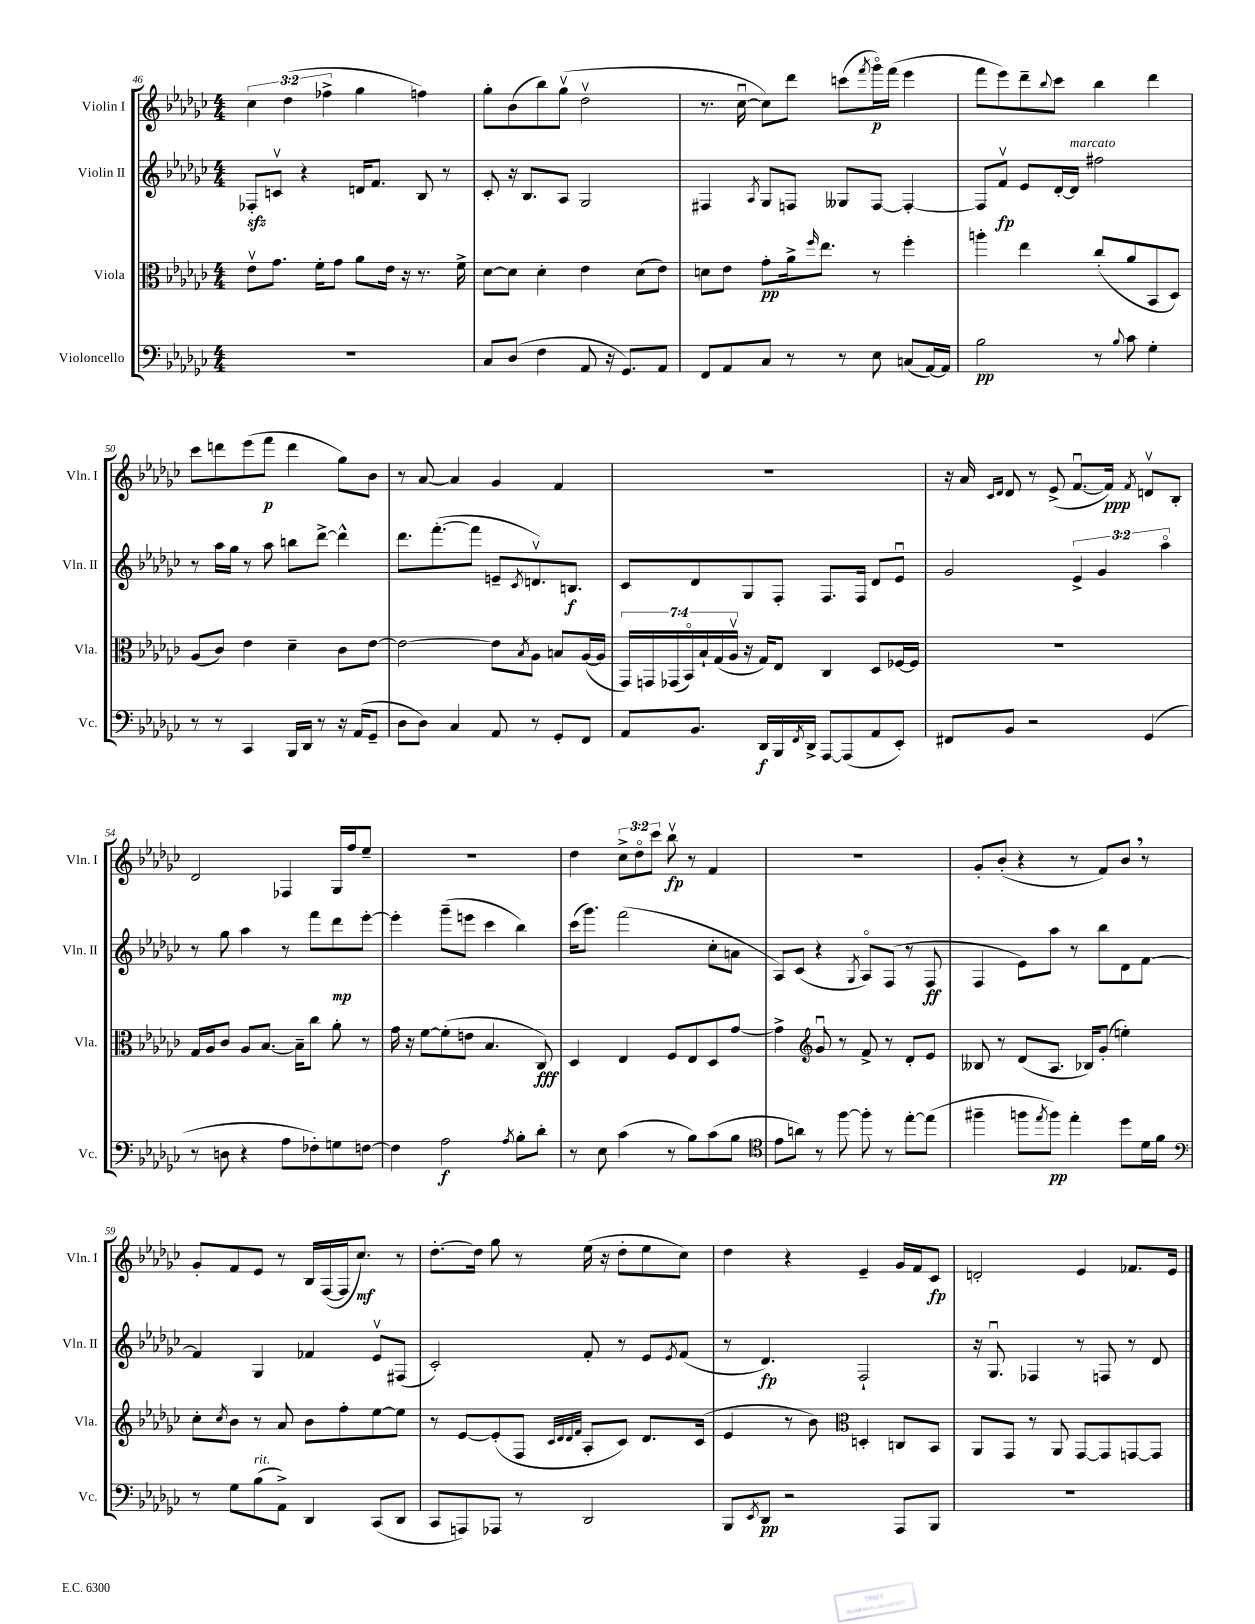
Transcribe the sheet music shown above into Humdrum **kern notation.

**kern	**kern	**kern	**kern
*staff4	*staff3	*staff2	*staff1
*clefF4	*clefC3	*clefG2	*clefG2
*k[b-e-a-d-g-c-]	*k[b-e-a-d-g-c-]	*k[b-e-a-d-g-c-]	*k[b-e-a-d-g-c-]
*M4/4	*M4/4	*M4/4	*M4/4
1r	8e-v	8F-'	6cc-
.	8.g-	8cv	.
.	.	.	(6dd-
.	.	4r	.
.	16f'	.	.
.	.	.	6ff-^
.	8g-	.	.
.	8a-	16d	4gg-
.	.	8.f	.
.	16e-	.	.
.	16r	.	.
.	8.r	8B-	4ff)
.	.	8r	.
.	16f^	.	.
=	=	=	=
8C-	[8d-	8c-'	8gg-'
(8D-	8d-]	16r	(8b-
.	.	8.B-	.
4F	4d-'	.	8bb-)
.	.	8A-	(8gg-v
8AA-	4e-	2G-	2dd-v
16r	.	.	.
8.GG-)	.	.	.
.	(8d-	.	.
8AA-	8e-)	.	.
=	=	=	=
8FF	8d	4F#	8.r
8AA-	8e-	.	.
.	.	.	[16cc-u
.	.	8qA-	.
8C-	8g-'	8G-	8cc-])
8r	16a-^	8F	8ddd-
.	16qqff	.	.
.	8.ee-	.	.
8r	.	8G--	(8ccc
.	.	.	8qfff
8E-	8r	[8F	16ggg-o)
.	.	.	(16fff
(8C	4ff'	4F'_	4eee-
[16AA-)	.	.	.
16AA-]	.	.	.
=	=	=	=
2B-	4aa'	8F]	8fff
.	.	8fv	8eee-)
.	4ee-	8e-	8ddd-~
.	.	.	8qqbb-
.	.	[16d-'	8ccc-
.	.	16d-]	.
8r	(8cc-'	2ff#	4bb-
8qqB-	.	.	.
8c-	8a-	.	.
4G-'	8BB-	.	4ddd-
.	8D-)	.	.
=	=	=	=
8r	(8A-	8r	8ccc-
8r	8c-)	16aa-	8ddd
.	.	16gg-	.
4CC-	4e-	8r	(8eee-
.	.	8aa-	8fff
16BBB-	4d-~	8bb	4ddd
16DD-	.	.	.
8r	.	[8ddd-^	.
16r	8c-	4ddd-^^]	8gg-)
(16AA-	.	.	.
8GG-~	[8e-	.	8b-
=	=	=	=
8D-	2e-_	8.ddd-	8r
8D-)	.	.	[8a-
.	.	([8.fff'	.
4C-	.	.	4a-]
.	.	8fff]	.
8AA-	8e-]	8e~	4g-
.	8qB-	8qc-	.
8r	8A-	8.dv)	.
8GG-'	8B	.	4f
.	.	8.B	.
8FF	([16A-	.	.
.	16A-]	.	.
=	=	=	=
8AA-	28GG-)	8c-	1r
.	28GG	.	.
.	(28GG-	.	.
.	28BB-o)	.	.
8.BB-	.	8d-	.
.	28B-`	.	.
.	(28G-	.	.
.	28A-v	.	.
.	16r	8G-	.
16DD-	16G-)	.	.
16BBB-	8E-	8F'	.
8qFF	.	.	.
16DD-^	.	.	.
[8AAA-	4C-	8.F	.
(8AAA-]	.	.	.
.	.	16F	.
8AA-	8D-	8d-	.
8EE-')	[16F-	8e-u	.
.	16F-]	.	.
=	=	=	=
8FF#	1r	2g-	16r
.	.	.	16a-
.	.	.	16qqc-
.	.	.	16qqd-
8BB-	.	.	8d-
2r	.	.	8r
.	.	.	(8e-^
.	.	6e-^	[8.fu
.	.	6g-	.
.	.	.	16f])
.	.	.	8qf
(4GG-	.	.	8dv
.	.	6aa-o	.
.	.	.	8B-'
=	=	=	=
8r	16G-	8r	2d-
.	16A-	.	.
8D	8c-	8gg-	.
4r	8A-	4aa-	.
.	[8.B-	.	.
8A-	.	8r	4F-
.	16B-~]	.	.
8F-')	8cc-	8fff	.
8G	8a-'	8ddd-	16G-
.	.	.	16ff
[8F	8r	[8eee-'	8ee-~
=	=	=	=
4F]	16g-	4eee-']	1r
.	16r	.	.
.	[8f	.	.
2A-	(8f']	(8ggg-~	.
.	8e	8eee	.
.	4.B-	4ccc-	.
8qA-	.	.	.
8B-'	.	4bb-)	.
8d-'	8C-)	.	.
=	=	=	=
8r	4D-	(16ccc-	4dd-
.	.	8.ggg-)	.
8E-	.	.	.
(4c-	4E-	(2fff	12cc-^
.	.	.	12dd-o
.	.	.	12ccc-
8r	8F	.	8bb-v
8B-)	8E-	.	8r
(8c-	8D-	8cc-'	4f
8B-	[8g-	8a	.
=	=	=	=
*clefC4	*	*	*
8e-	4g-^]	8A-)	1r
8a)	.	(8c-	.
*	*clefG2	*	*
8r	8g-u	4r	.
[8ff	8r	.	.
.	.	8qG-	.
8ff']	8f^	8A-o)	.
8r	8r	(8F	.
[8ee-'	8d-'	8r	.
(8ee-]	8e-	8F	.
=	=	=	=
4ff#~	8B--	4F	8g-'
.	8r	.	(8b-'
8ff	(8d-	8e-)	4r
8qee-	.	.	.
8ff)	8.A-	8aa-	.
4ee-'	.	8r	8r
.	16B-)	.	.
.	(8g-'	8bb-	8f)
8dd-	4ee')	8d-	8b-
16d-	.	[8f	8r
16f	.	.	.
=	=	=	=
*clefF4	*	*	*
8r	8cc-'	4f]	8g-'
.	8qcc-	.	.
8G-	8b-	.	8f
(8B-	8r	4G-	8e-
8AA-^)	8a-	.	8r
4DD-	8b-	4f-	16B-
.	.	.	([16F
.	8ff'	.	16F]
.	.	.	8.cc-)
(8CC-	[8ee-	8e-v	.
8DD-	8ee-]	(8F#	8r
=	=	=	=
8CC-	8r	2c-')	[8.dd-'
8AAA)	[8e-	.	.
.	.	.	16dd-]
8AAA-	(8e-']	.	8gg-
8r	8F	.	8r
.	32qqc-	.	.
.	32qqd-	.	.
.	32qqd-	.	.
.	32qqf	.	.
2DD-	8A-'	8f'	(16ee-
.	.	.	16r
.	8c-)	8r	8dd-'
.	8.d-	8e-	8ee-
.	.	8qe-	.
.	.	(8f	8cc-)
.	(16c-	.	.
=	=	=	=
8BBB-	4e-	8r	4dd-
8qEE-	.	.	.
8DD-	.	4.d-)	.
2r	8r	.	4r
.	8b-)	.	.
*	*clefC3	*	*
.	4D'	2F`	4e-~
8AAA-	8C	.	16g-
.	.	.	16f
8BBB-	8BB-	.	8c-
=	=	=	=
1r	8AA-	16r	2d'
.	.	8.G-u	.
.	8GG-	.	.
.	8r	4F-	.
.	8AA-	.	.
.	[8GG-	8r	4e-
.	8GG-]	8F	.
.	[8GG	8r	8.f-
.	8GG]	8d-	.
.	.	.	16e-
==	==	==	==
*-	*-	*-	*-
